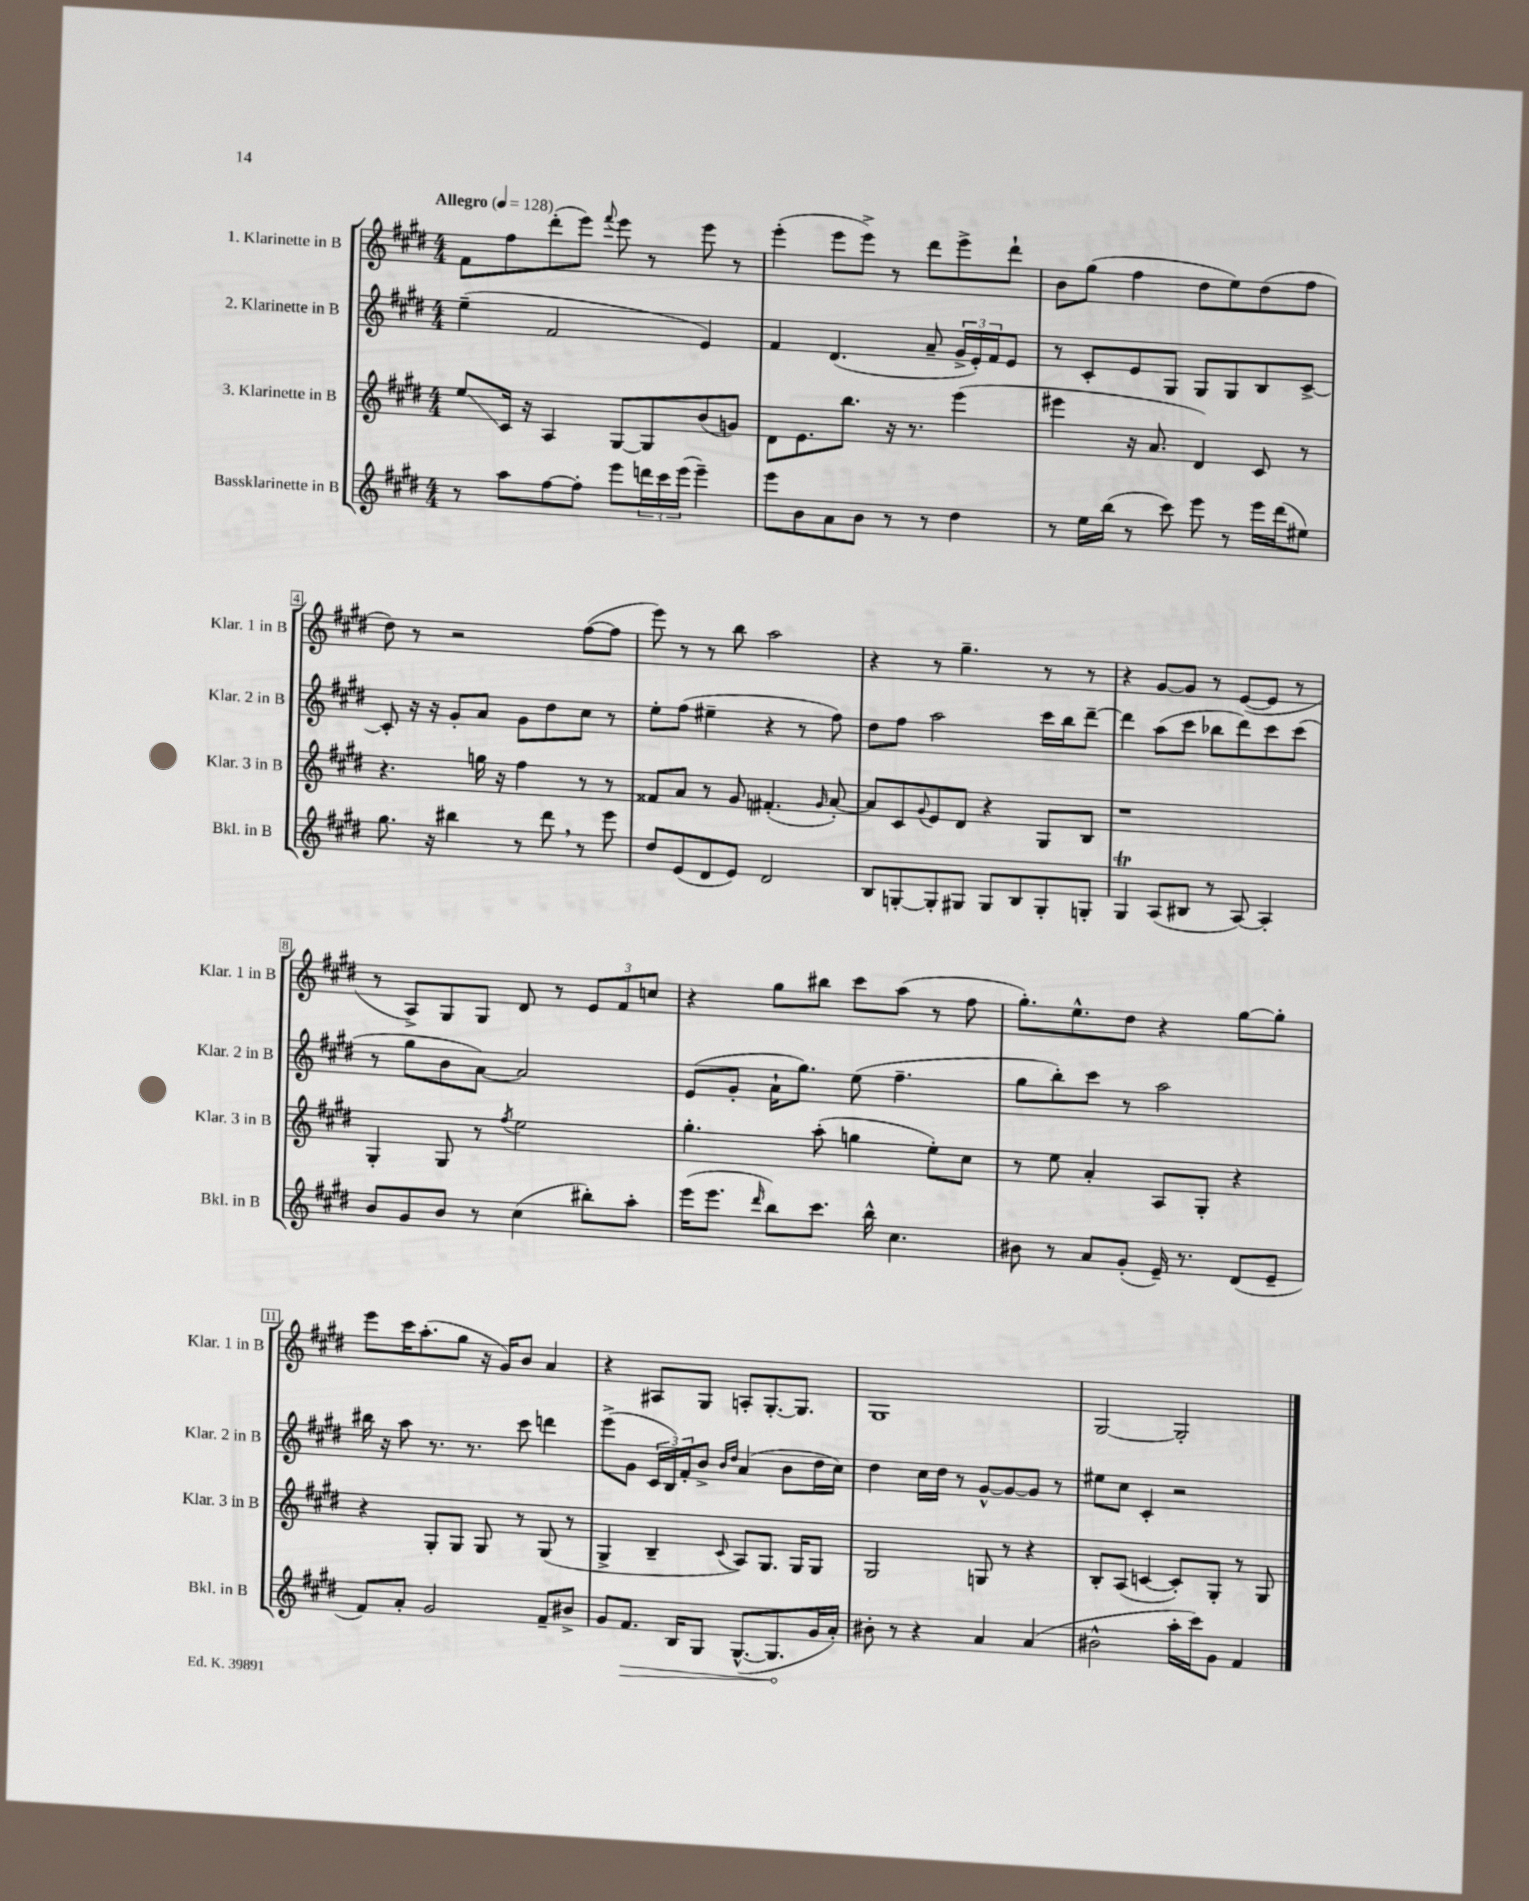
<<
\new StaffGroup <<
\new Staff = "s0" \with { instrumentName = "1. Klarinette in B" shortInstrumentName = "Klar. 1 in B" } {
    \clef treble \key e \major \numericTimeSignature \time 4/4 \tempo "Allegro" 4 = 128
    fis'8 fis''8 dis'''8-.( e'''8) \appoggiatura { fis'''8 } e'''8 r8 e'''8 r8 |
    e'''4-.( e'''8 e'''8->) r8 dis'''8 e'''8-> dis'''8-! |
    b'8 gis''8( fis''4 dis''8 e''8) dis''8( fis''8 |
    dis''8) r8 r2 fis''8~( fis''8 |
    e'''8) r8 r8 b''8 a''2 |
    r4 r8 gis''4.-- r8 r8 |
    r4 gis'8~ gis'8 r8 e'8~( e'8 r8 |
    r8 a8->) gis8 gis8 dis'8 r8 \tuplet 3/2 { e'8 fis'8 c''8 } |
    r4 gis''8 bis''8 cis'''8 a''8( r8 fis''8 |
    gis''8.-.) e''8.-^ dis''8 r4 gis''8~ gis''8-. |
    e'''8 cis'''16 a''8.-.( gis''8 r16 gis'16) b'8 a'4 |
    r4 ais8 gis8 a8-. gis8.~-. gis8. |
    gis1 |
    gis2~ gis2-. \bar "|." |
}
\new Staff = "s1" \with { instrumentName = "2. Klarinette in B" shortInstrumentName = "Klar. 2 in B" } {
    \clef treble \key e \major \numericTimeSignature \time 4/4
    e''4--( fis'2 e'4) |
    fis'4 dis'4.( a'8-- \tuplet 3/2 { gis'16-> e'16-.) fis'16 } e'8 |
    r8 cis'8-. e'8 gis8 gis8 gis8 b8 cis'8~-> |
    cis'8-. r16 r16 gis'8-. a'8 gis'8 dis''8 cis''8 r8 |
    e''8-. fis''8( eis''4-- r4 r8 fis''8) |
    dis''8 fis''8 a''2 cis'''16 b''16 dis'''8~-- |
    dis'''4 a''8( cis'''8 bes''8 dis'''8) cis'''8 cis'''8( |
    r8 gis''8 b'8 a'8~) a'2 |
    e'8( gis'8-. a'16-! gis''8.) e''8( fis''4.-- |
    gis''8 b''8-.) cis'''8 r8 a''2 |
    bis''16 r16 a''8 r8. r8. cis'''8 d'''4 |
    e'''8->( gis'8 \tuplet 3/2 { cis'16 b16) fis'16-. } b'8-> \grace { b'16 dis''16 } a'4( b'8 dis''16 cis''16) |
    dis''4 cis''16 dis''16 r8 gis'8~-^ gis'8~ gis'8 r8 |
    eis''8 cis''8 cis'4-. r2 \bar "|." |
}
\new Staff = "s2" \with { instrumentName = "3. Klarinette in B" shortInstrumentName = "Klar. 3 in B" } {
    \clef treble \key e \major \numericTimeSignature \time 4/4
    e''8\glissando cis'16 r16 a4 gis8~ gis8 b'8( g'8) |
    dis'8 e'8. b''8. r16 r8. e'''4( |
    eis'''4 r16 a'8. dis'4) cis'8 r8 |
    r4. g''16 r16 fis''4 r8 r8 |
    fisis'8 a'8 r8 gis'8 fis'4.-.( \grace { gis'16 } a'8~-.) |
    a'8 cis'8 \appoggiatura { gis'8 } e'8 dis'8 r4 gis8 b8 |
    r1 |
    gis4-. gis8 r8 \acciaccatura { fis''8 } e''2 |
    gis''4.-. a''8-.( g''4 e''8-.) cis''8 |
    r8 e''8 a'4-. a8 gis8-. r4 |
    r4 gis8-. gis8 gis8 r8 gis8( r8 |
    gis4-> b4-- \appoggiatura { cis'8 } a8) gis8. gis16 gis8 |
    gis2 g8 r8 r4 |
    b8-. a8( c'4~ c'8-.) gis8-. r8 gis8 \bar "|." |
}
\new Staff = "s3" \with { instrumentName = "Bassklarinette in B" shortInstrumentName = "Bkl. in B" } {
    \clef treble \key e \major \numericTimeSignature \time 4/4
    r8 a''8 fis''8~ fis''8-. e'''8 \tuplet 3/2 { d'''16 cis'''16 e'''16( } e'''4--) |
    e'''8 b'8 a'8 b'8 r8 r8 dis''4 |
    r8 e''16 b''16( r8 cis'''8) e'''8 r8 e'''16 dis'''16( eis''8) |
    gis''8. r16 bis''4 r8 dis'''8 \breathe r8 e'''8 |
    dis''8 e'8( dis'8 e'8) dis'2 |
    b8 g8~-. g8-. gis8 gis8 b8 gis8-. g8-. |
    gis4\trill a8( bis8 r8 a8~) a4-. |
    b'8 gis'8 b'8 r8 cis''4( bis''8-.) a''8-. |
    e'''16( e'''8. \grace { dis'''16 } b''8) cis'''8. b''16-^ cis''4. |
    bis'8 r8 a'8 gis'8-.( e'16--) r8. dis'8( e'8-- |
    fis'8) a'8-. gis'2 fis'8-- bis'8-> |
    gis'8 \once \override Hairpin.circled-tip = ##t fis'8.\> b16 gis8 gis8.~-^( gis8.\! gis'16 a'16-.) |
    bis'8-. r8 r4 a'4 a'4( |
    bis'2-^ a''16-. cis'''16) gis'8 fis'4 \bar "|." |
}
>>
>>
\layout { \context { \Score \override BarNumber.stencil = #(make-stencil-boxer 0.1 0.3 ly:text-interface::print) } }
